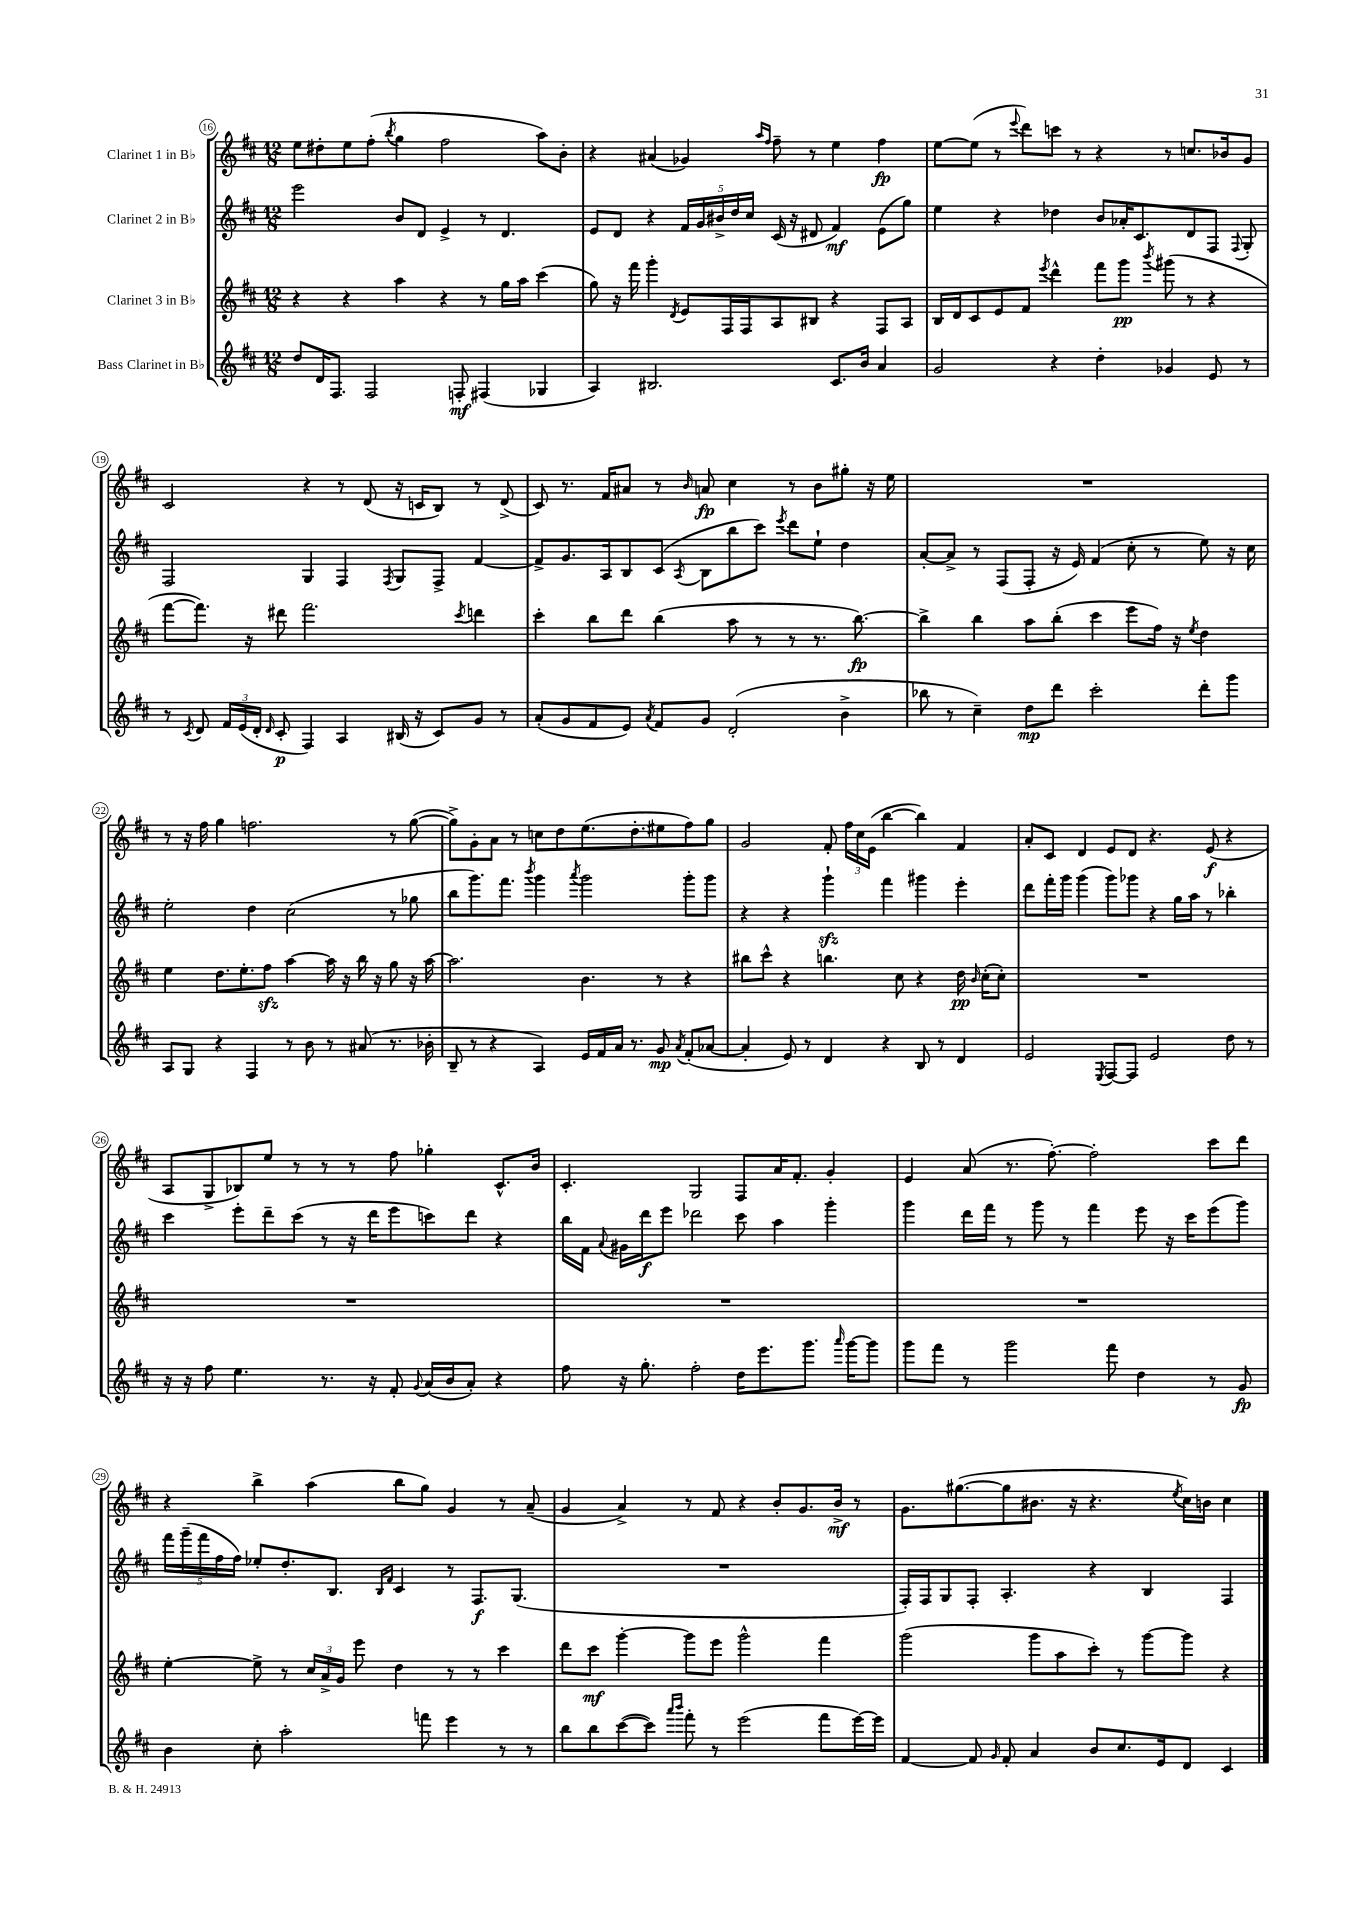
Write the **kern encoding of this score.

**kern	**dynam	**kern	**dynam	**kern	**dynam	**kern	**dynam
*part4	*part4	*part3	*part3	*part2	*part2	*part1	*part1
*staff4	*staff4	*staff3	*staff3	*staff2	*staff2	*staff1	*staff1
*I"Bass Clarinet in B♭	*	*I"Clarinet 3 in B♭	*	*I"Clarinet 2 in B♭	*	*I"Clarinet 1 in B♭	*
*clefG2	*	*clefG2	*	*clefG2	*	*clefG2	*
*k[f#c#]	*	*k[f#c#]	*	*k[f#c#]	*	*k[f#c#]	*
*M12/8	*	*M12/8	*	*M12/8	*	*M12/8	*
=16	=16	=16	=16	=16	=16	=16	=16
8dd/L	.	4r	.	2eee\	.	8ee\L	.
16d/K	.	.	.	.	.	8dd#X'\	.
8.F#/J	.	.	.	.	.	.	.
.	.	4r	.	.	.	8ee\	.
2F#/	.	.	.	.	.	(8ff#'\J	.
.	.	.	.	.	.	8qbb/	.
.	.	4aa\	.	8b/L	.	4gg\	.
.	.	.	.	8d/J	.	.	.
.	.	4r	.	4e^/	.	2ff#\	.
8Fn'/	mf	.	.	.	.	.	.
(4F#X/	.	8r	.	8r	.	.	.
.	.	16gg\LL	.	4.d/	.	.	.
.	.	16aa\JJ	.	.	.	.	.
4G-X/	.	(4ccc#\	.	.	.	8aa\L)	.
.	.	.	.	.	.	8b'\J	.
=17	=17	=17	=17	=17	=17	=17	=17
4A/)	.	8gg\)	.	8e/L	.	4r	.
.	.	16r	.	8d/J	.	.	.
.	.	16fff#\	.	.	.	.	.
2.B#X/	.	4ggg'\	.	4r	.	(4a#X/	.
.	.	8qd/	.	.	.	.	.
.	.	8e/L	.	20f#/LL	.	4g-X/)	.
.	.	.	.	20g/	.	.	.
.	.	.	.	20b#X^/	.	.	.
.	.	16F#/L	.	.	.	.	.
.	.	.	.	20dd/	.	.	.
.	.	16F#/J	.	.	.	.	.
.	.	.	.	20cc#/JJ	.	.	.
.	.	.	.	.	.	16qqaa/LL	.
.	.	.	.	.	.	16qqff#/JJ	.
.	.	8A/	.	(16c#/	.	8ff#~\	.
.	.	.	.	16r	.	.	.
.	.	8B#X/J	.	8d#X/	.	8r	.
8.c#/L	.	4r	.	4f#/)	mf	4ee\	.
16b/Jk	.	.	.	.	.	.	.
4a/	.	8F#/L	.	(8e\L	.	4ff#\	fp
.	.	8A/J	.	8gg\J)	.	.	.
=18	=18	=18	=18	=18	=18	=18	=18
2g/	.	16B/LL	.	4ee\	.	[8ee\L	.
.	.	16d/J	.	.	.	.	.
.	.	8c#/	.	.	.	(8ee\J]	.
.	.	8e/	.	4r	.	8r	.
.	.	.	.	.	.	8qqeee/	.
.	.	8f#/J	.	.	.	8ddd\L)	.
.	.	8qeee/	.	.	.	.	.
4r	.	4ddd^^\	.	4dd-X\	.	8cccn\J	.
.	.	.	.	.	.	8r	.
4dd'\	.	8fff#\L	.	8b/L	.	4r	.
.	.	8ggg\J	pp	16a-X'/K	.	.	.
.	.	.	.	8.c#/	.	.	.
.	.	8qbbb/	.	.	.	.	.
4g-X/	.	(8ggg#X\	.	.	.	8r	.
.	.	8r	.	8d/	.	8.ccn/L	.
8e/	.	4r	.	8F#/J	.	.	.
.	.	.	.	.	.	16b-X/k	.
.	.	.	.	8qqF#/	.	.	.
8r	.	.	.	8G'/	.	8g/J	.
!!LO:LB:g=z
=19	=19	=19	=19	=19	=19	=19	=19
8r	.	[8fff#\L	.	2F#/	.	2c#/	.
8qc#/	.	.	.	.	.	.	.
8d/	.	8.fff#\J])	.	.	.	.	.
24f#/LL	.	.	.	.	.	.	.
(24e/	.	.	.	.	.	.	.
.	.	16r	.	.	.	.	.
24d'/JJ	.	.	.	.	.	.	.
16qqd/	.	.	.	.	.	.	.
8c#'/	p	8ddd#X\	.	.	.	.	.
4F#/)	.	2.fff#\	.	4G/	.	4r	.
4A/	.	.	.	4F#/	.	8r	.
.	.	.	.	.	.	(8d/	.
.	.	.	.	8qF#/	.	.	.
(16B#X/	.	.	.	8G/L	.	16r	.
16r	.	.	.	.	.	16cn/KL	.
8c#/L)	.	.	.	8F#^/J	.	8B/J)	.
.	.	8qccc#/	.	.	.	.	.
8g/J	.	4dddn\	.	[4f#/	.	8r	.
8r	.	.	.	.	.	(8d^/	.
=20	=20	=20	=20	=20	=20	=20	=20
(8a'/L	.	4ccc#'\	.	8f#^/L]	.	8c#/)	.
8g/	.	.	.	8.g/	.	8.r	.
8f#/	.	8bb\L	.	.	.	.	.
.	.	.	.	16A/k	.	16f#/KL	.
8e/J)	.	8ddd\J	.	8B/	.	8a#X/J	.
8qa/	.	.	.	.	.	.	.
8f#/L	.	(4bb\	.	(8c#/J	.	8r	.
.	.	.	.	8qA/	.	16qqb/	.
8g/J	.	.	.	8B\L	.	8an/	fp
(2d'/	.	8aa\	.	8bb\	.	4cc#\	.
.	.	8r	.	8ccc#\J)	.	.	.
.	.	.	.	8qeee/	.	.	.
.	.	8r	.	8ddd\L	.	8r	.
.	.	8.r	.	8ee`\J	.	8b\L	.
4b^\	.	.	.	4dd\	.	8gg#X'\J	.
.	.	[8.bb\)	fp	.	.	.	.
.	.	.	.	.	.	16r	.
.	.	.	.	.	.	16ee\	.
=21	=21	=21	=21	=21	=21	=21	=21
8bb-X\	.	4bb^\]	.	[8a'/L	.	1.r	.
8r	.	.	.	8a^/J]	.	.	.
4cc#~\)	.	4bb\	.	8r	.	.	.
.	.	.	.	(8F#/L	.	.	.
8dd\L	mp	8aa\L	.	8F#'/J	.	.	.
8ddd\J	.	(8bb'\J	.	16r	.	.	.
.	.	.	.	16e/)	.	.	.
2ccc#'\	.	4ccc#\	.	(4f#/	.	.	.
.	.	8eee\L	.	8cc#'\	.	.	.
.	.	16ff#\Jk)	.	8r	.	.	.
.	.	16r	.	.	.	.	.
.	.	8qee/	.	.	.	.	.
8ddd'\L	.	4dd\	.	8ee\)	.	.	.
8ggg\J	.	.	.	16r	.	.	.
.	.	.	.	16cc#\	.	.	.
!!LO:LB:g=z
=22	=22	=22	=22	=22	=22	=22	=22
8A/L	.	4ee\	.	2ee'\	.	8r	.
8G/J	.	.	.	.	.	16r	.
.	.	.	.	.	.	16ff#\	.
4r	.	8.dd\L	.	.	.	4gg\	.
.	.	8.ee'\	.	.	.	.	.
4F#/	.	.	.	4dd\	.	2.ffn\	.
.	.	8ff#zz\J	.	.	.	.	.
8r	.	[4aa\	.	(2cc#\	.	.	.
8b\	.	.	.	.	.	.	.
8r	.	16aa\]	.	.	.	.	.
.	.	16r	.	.	.	.	.
(8a#X/	.	16bb\	.	.	.	.	.
.	.	16r	.	.	.	.	.
8.r	.	8gg\	.	8r	.	8r	.
.	.	16r	.	8gg-X\	.	([8gg\	.
16b-X'\	.	[16aa\	.	.	.	.	.
=23	=23	=23	=23	=23	=23	=23	=23
8B~/	.	2.aa\]	.	8bb\L	.	8gg^\L])	.
8r	.	.	.	8.ggg\)	.	8g'\	.
4r	.	.	.	.	.	8a\J	.
.	.	.	.	8.fff#\J	.	.	.
.	.	.	.	.	.	8r	.
.	.	.	.	8qbbb/	.	.	.
4A/)	.	.	.	4ggg\	.	8ccn\L	.
.	.	.	.	.	.	8dd\	.
.	.	.	.	8qaaa/	.	.	.
16e/LL	.	4.b\	.	2ggg\	.	(8.ee\	.
16f#/	.	.	.	.	.	.	.
16a/JJ	.	.	.	.	.	.	.
8.r	.	.	.	.	.	8.dd'\	.
8g/	mp	8r	.	.	.	8ee#X\	.
8qa/	.	.	.	.	.	.	.
(8f#'/L	.	4r	.	8ggg'\L	.	8ff#\)	.
[8a-X/J	.	.	.	8ggg\J	.	8gg\J	.
=24	=24	=24	=24	=24	=24	=24	=24
4a-'/]	.	8bb#X\L	.	4r	.	2g/	.
.	.	8ccc#^^\J	.	.	.	.	.
8e/)	.	4r	.	4r	.	.	.
8r	.	.	.	.	.	.	.
4d/	.	4.bbn\	.	4gggzz`\	.	8f#'/	.
.	.	.	.	.	.	24ff#\LL	.
.	.	.	.	.	.	24cc#\	.
.	.	.	.	.	.	(24e\JJ	.
4r	.	.	.	4fff#\	.	[4bb\	.
.	.	8cc#\	.	.	.	.	.
8B/	.	4r	.	4ggg#X\	.	4bb\])	.
8r	.	.	.	.	.	.	.
4d/	.	16dd\	pp	4eee'\	.	4f#/	.
.	.	16qqb/	.	.	.	.	.
.	.	(16cc#'\KL	.	.	.	.	.
.	.	8cc#'\J)	.	.	.	.	.
=25	=25	=25	=25	=25	=25	=25	=25
2e/	.	1.r	.	8ddd\L	.	8a'/L	.
.	.	.	.	16fff#'\L	.	8c#/J	.
.	.	.	.	16ggg\JJ	.	.	.
.	.	.	.	(4ggg\	.	4d/	.
8qE/	.	.	.	.	.	.	.
[8F#/L	.	.	.	8ggg\L)	.	8e/L	.
8F#/J]	.	.	.	8ggg-X\J	.	8d/J	.
2e/	.	.	.	4r	.	4.r	.
.	.	.	.	16gg\LL	.	.	.
.	.	.	.	16aa\JJ	.	.	.
.	.	.	.	8r	.	(8e/	f
8dd\	.	.	.	4bb-X'\	.	4r	.
8r	.	.	.	.	.	.	.
!!LO:LB:g=z
=26	=26	=26	=26	=26	=26	=26	=26
16r	.	1.r	.	4ccc#\	.	8A/L	.
16r	.	.	.	.	.	.	.
8ff#\	.	.	.	.	.	8G^/	.
4.ee\	.	.	.	8eee'\L	.	8B-X/)	.
.	.	.	.	8ddd~\	.	8ee/J	.
.	.	.	.	(8ccc#\J	.	8r	.
8.r	.	.	.	8r	.	8r	.
.	.	.	.	16r	.	8r	.
16r	.	.	.	16ddd\KL	.	.	.
8f#'/	.	.	.	8eee\	.	8ff#\	.
8qqg/	.	.	.	.	.	.	.
(16a/LL	.	.	.	8cccn\)	.	4gg-X'\	.
16b/J	.	.	.	.	.	.	.
8a'/J)	.	.	.	8ddd\J	.	.	.
4r	.	.	.	4r	.	8.c#^^/L	.
.	.	.	.	.	.	16b/Jk	.
=27	=27	=27	=27	=27	=27	=27	=27
8ff#\	.	1.r	.	16bb\LL	.	4.c#'/	.
.	.	.	.	16f#\JJ	.	.	.
.	.	.	.	8qqa/	.	.	.
16r	.	.	.	16g#X\LL	.	.	.
8.gg'\	.	.	.	16ddd\J	f	.	.
.	.	.	.	8eee\J	.	.	.
2ff#'\	.	.	.	2ddd-X\	.	2G/	.
16dd\KL	.	.	.	8ccc#\	.	8F#/L	.
8.eee\	.	.	.	.	.	.	.
.	.	.	.	4aa\	.	16a/K	.
.	.	.	.	.	.	8.f#'/J	.
8.ggg\J	.	.	.	.	.	.	.
.	.	.	.	4ggg'\	.	4g'/	.
16qqaaa/	.	.	.	.	.	.	.
[16ggg\KL	.	.	.	.	.	.	.
8ggg\J]	.	.	.	.	.	.	.
=28	=28	=28	=28	=28	=28	=28	=28
8ggg\L	.	1.r	.	4ggg\	.	4e/	.
8fff#\J	.	.	.	.	.	.	.
8r	.	.	.	16ddd\LL	.	(8a/	.
.	.	.	.	16fff#\JJ	.	.	.
2ggg\	.	.	.	8r	.	8.r	.
.	.	.	.	8ggg\	.	.	.
.	.	.	.	.	.	[8.ff#'\)	.
.	.	.	.	8r	.	.	.
.	.	.	.	4fff#\	.	2ff#'\]	.
8fff#\	.	.	.	.	.	.	.
4dd\	.	.	.	8eee\	.	.	.
.	.	.	.	16r	.	.	.
.	.	.	.	16ccc#\KL	.	.	.
8r	.	.	.	(8eee\	.	8ccc#\L	.
8g/	fp	.	.	8ggg\J)	.	8ddd\J	.
!!LO:LB:g=z
=29	=29	=29	=29	=29	=29	=29	=29
4b\	.	[4ee'\	.	20fff#\LL	.	4r	.
.	.	.	.	(20ggg~\	.	.	.
.	.	.	.	20fff#\	.	.	.
.	.	.	.	20ff#\	.	.	.
.	.	.	.	20ff#\JJ)	.	.	.
8cc#'\	.	8ee^\]	.	8ee-X'/L	.	4bb^\	.
2aa'\	.	8r	.	8.dd'/	.	.	.
.	.	24cc#/LL	.	.	.	(4aa\	.
.	.	24a^/	.	.	.	.	.
.	.	.	.	8.B/J	.	.	.
.	.	24g/JJ	.	.	.	.	.
.	.	8eee\	.	.	.	.	.
.	.	.	.	16qqB/LL	.	.	.
.	.	.	.	16qqf#/JJ	.	.	.
.	.	4dd\	.	4c#/	.	8bb\L	.
8fffn\	.	.	.	.	.	8gg\J)	.
4eee\	.	8r	.	8r	.	4g/	.
.	.	8r	.	8.F#/L	f	.	.
8r	.	4ccc#\	.	.	.	8r	.
.	.	.	.	(8.G/J	.	.	.
8r	.	.	.	.	.	(8a~/	.
=30	=30	=30	=30	=30	=30	=30	=30
8bb\L	.	8ddd\L	.	1.r	.	4g/	.
8bb\	.	8ccc#\J	mf	.	.	.	.
([8ccc#\	.	[4ggg'\	.	.	.	4a^/)	.
8ccc#\J])	.	.	.	.	.	.	.
16qqaaa/LL	.	.	.	.	.	.	.
16qqbbb/JJ	.	.	.	.	.	.	.
8fff#'\	.	8ggg\L]	.	.	.	8r	.
8r	.	8eee\J	.	.	.	8f#/	.
(2eee\	.	2ggg^^\	.	.	.	4r	.
.	.	.	.	.	.	8b'/L	.
.	.	.	.	.	.	8.g/	.
8fff#\L	.	4fff#\	.	.	.	.	.
.	.	.	.	.	.	16b^/Jk	mf
[16eee\L)	.	.	.	.	.	8r	.
16eee\JJ]	.	.	.	.	.	.	.
=31	=31	=31	=31	=31	=31	=31	=31
[4f#/	.	(2ggg\	.	16F#'/LL)	.	8.g\L	.
.	.	.	.	16F#/J	.	.	.
.	.	.	.	8G/	.	.	.
.	.	.	.	.	.	([8.gg#X\	.
8f#/]	.	.	.	8F#'/J	.	.	.
16qqg/	.	.	.	.	.	.	.
8f#'/	.	.	.	4.A'/	.	8gg#\]	.
4a/	.	8ggg\L	.	.	.	8.b#X\J	.
.	.	8aa\	.	.	.	.	.
.	.	.	.	.	.	16r	.
8b/L	.	8ccc#'\J)	.	4r	.	4.r	.
8.cc#/	.	8r	.	.	.	.	.
.	.	[8ggg\L	.	4B/	.	.	.
16e/k	.	.	.	.	.	.	.
.	.	.	.	.	.	8qee/	.
8d/J	.	8ggg\J]	.	.	.	16cc#\LL)	.
.	.	.	.	.	.	16bn\JJ	.
4c#/	.	4r	.	4F#/	.	4cc#\	.
==	==	==	==	==	==	==	==
*-	*-	*-	*-	*-	*-	*-	*-
